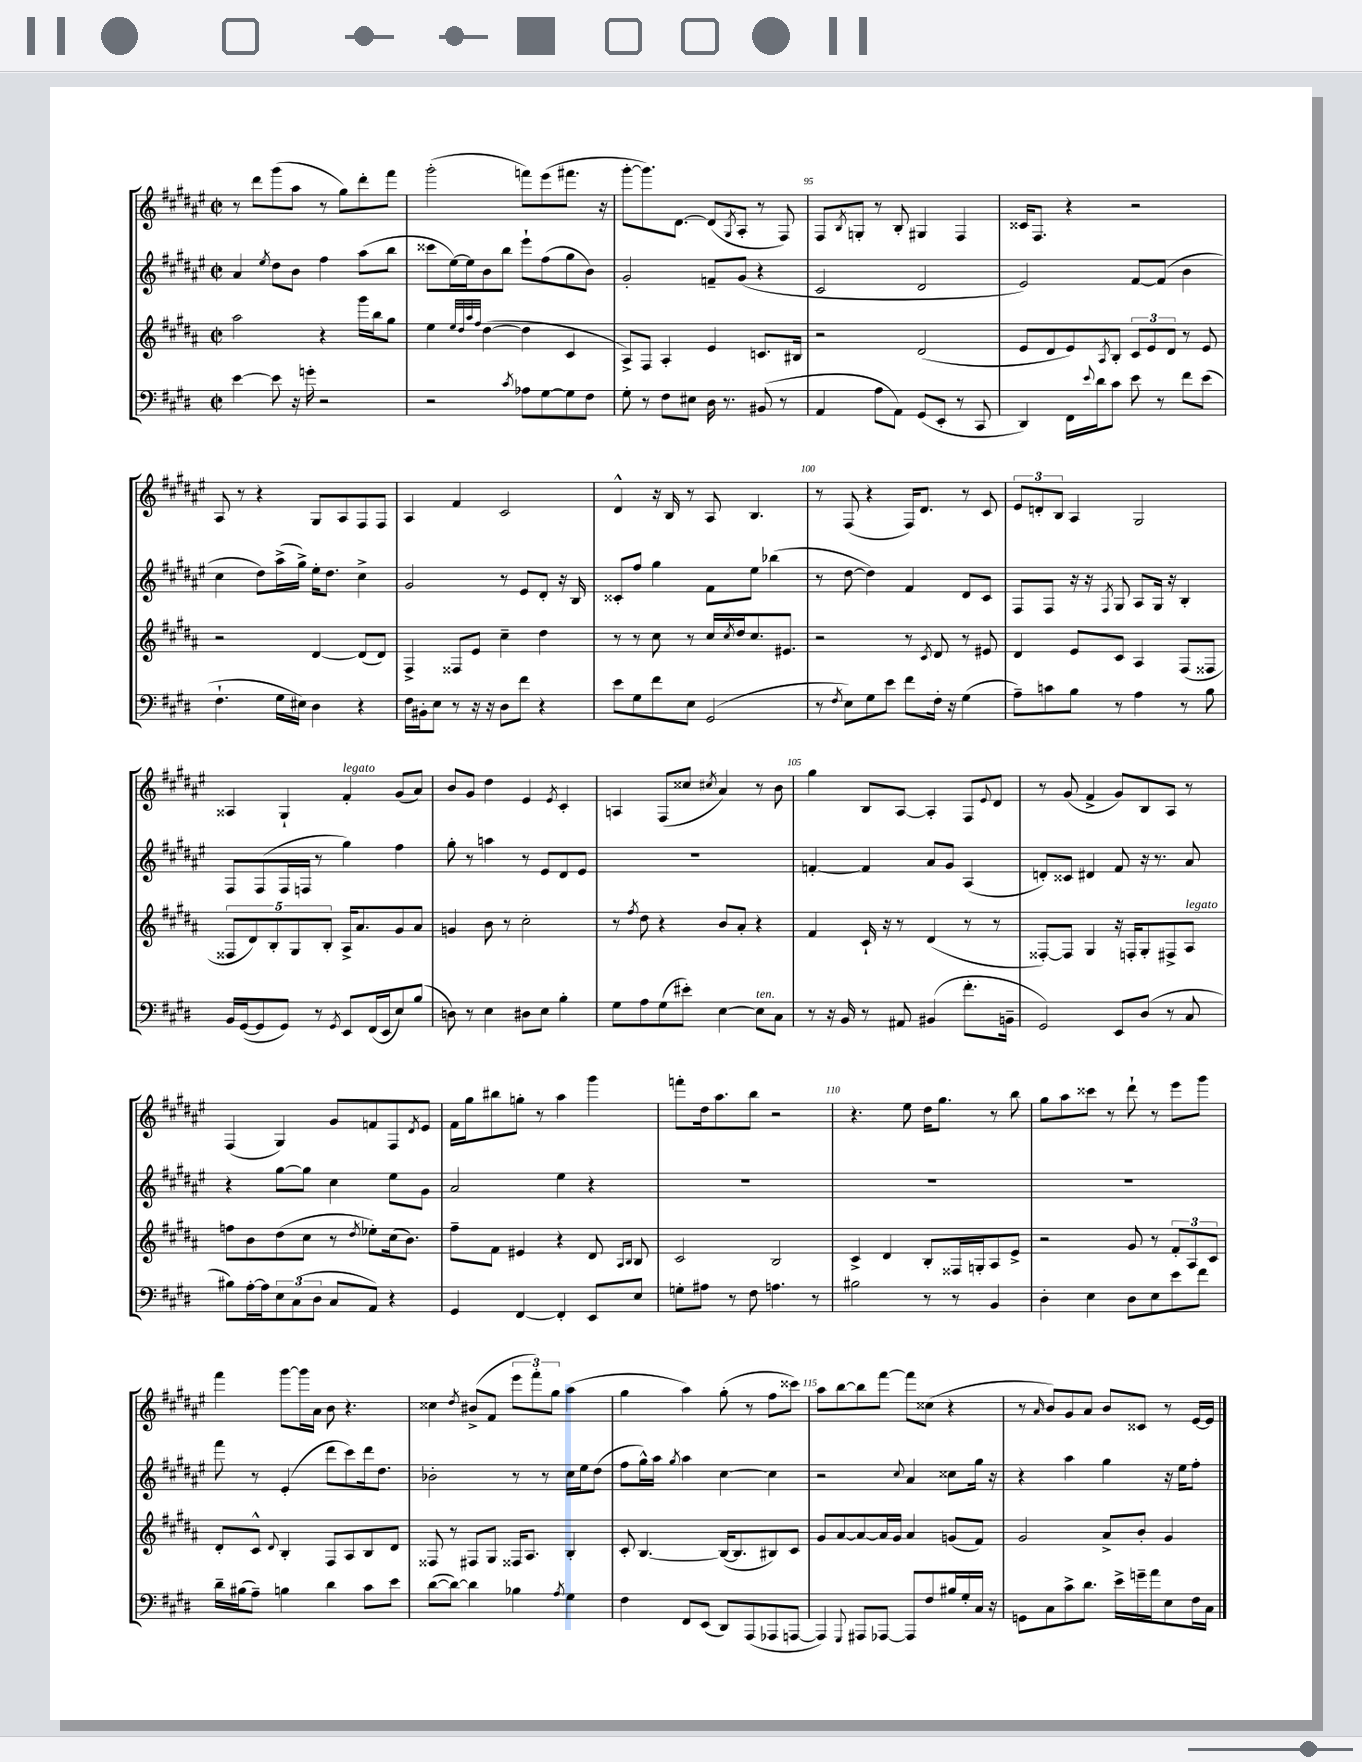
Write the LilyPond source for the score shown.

<<
\new StaffGroup <<
\new Staff = "s0" {
    \clef treble \key fis \major \defaultTimeSignature \time 2/2
    r8 dis'''8 gis'''8( ais''8 r8 gis''8) dis'''8-. fis'''8 |
    gis'''2-.( f'''8) eis'''8( fis'''8. r16 |
    gis'''8~-. gis'''8.) dis'8.~ dis'8( \acciaccatura { gis8 } ais8-. r8 fis8) |
    fis8 \acciaccatura { b8 } g8-. r8 b8-. gis4 fis4 |
    cisis'16 fis8. r4 r2 |
    ais8 r8 r4 gis8 ais8 fis8 fis8 |
    ais4 fis'4 cis'2 |
    dis'4-^ r16 b16 r8 ais8 b4. |
    r8 fis8( r4 fis16) dis'8. r8 cis'8 |
    \tuplet 3/2 { eis'8 d'8-. b8 } ais4 gis2 |
    aisis4 gis4-! fis'4-.^\markup { \italic "legato" } gis'8( ais'8) |
    b'8 gis'8 dis''4 eis'4 \acciaccatura { eis'8 } cis'4-. |
    a4 fis8( cisis''8 \acciaccatura { cis''8 } ais'4) r8 b'8 |
    gis''4 b8 ais8~ ais4-. fis8 \appoggiatura { eis'8 } dis'8 |
    r8 gis'8( fis'4-> gis'8) b8 ais8 r8 |
    fis4( gis4) gis'8 f'8 fis8 \acciaccatura { dis'8 } eis'8 |
    fis'16 gis''16 bis''8 g''8-. r8 ais''4 gis'''4 |
    f'''8-. dis''16 ais''8. b''8 r2 |
    r4. eis''8 dis''16 gis''8. r8 b''8 |
    gis''8 ais''8 cisis'''8 r8 dis'''8-! r8 eis'''8 gis'''8 |
    fis'''4 gis'''8~ gis'''16 ais'16 b'8 r4. |
    cisis''4 \acciaccatura { dis''8 } bis'8->( fis'8 \tuplet 3/2 { eis'''8 fis'''8-.) gis''8 } ais''4( |
    gis''4 ais''4) gis''8-.( r8 fis''8 cisis'''8) |
    ais''8 b''8~ b''8 fis'''8~ fis'''8 cisis''8( r4 |
    r8 \grace { ais'16 } b'8) gis'8 ais'8 b'8 cisis'8 r8 eis'16~ eis'16 \bar "|." |
}
\new Staff = "s1" {
    \clef treble \key fis \major \defaultTimeSignature \time 2/2
    ais'4 \acciaccatura { eis''8 } dis''8 b'8 fis''4 ais''8( b''8 |
    cisis'''8 eis''16~) eis''16 b'8 b''8 eis'''8-! fis''8( gis''8 b'8) |
    gis'2-. f'8-- gis'8( r4 |
    cis'2 dis'2 |
    eis'2) fis'8~ fis'8( b'4 |
    cis''4 dis''8) ais''16->( gis''16->) eis''16-. dis''8. cis''4-> |
    gis'2 r8 eis'8 dis'8-. r16 b16 |
    cisis'8-. fis''8 gis''4 fis'8 eis''8 bes''4( |
    r8 dis''8~ dis''4) fis'4 dis'8 cis'8 |
    fis8 fis8 r16 r16 \acciaccatura { fis8 } gis8 ais8 gis16 r16 b4-. |
    fis8 fis8( fis16 f16 r8 gis''4) fis''4 |
    gis''8-. r8 a''4 r8 eis'8 dis'8 eis'8 |
    R1 |
    f'4~-. f'4 ais'8 gis'8 ais4( |
    d'8-.) cisis'8 dis'4 fis'8 r16 r8. ais'8 |
    r4 gis''8~ gis''8 cis''4 eis''8 gis'8 |
    ais'2 eis''4 r4 |
    R1 |
    R1 |
    R1 |
    fis'''8 r8 eis'4-.( dis'''8 cis'''8) dis'''16 dis''8. |
    bes'2-. r8 r8 cis''16 eis''16 dis''8( |
    fis''8 gis''16-^) ais''16 \acciaccatura { gis''8 } ais''4 cis''4~ cis''4 |
    r2 \appoggiatura { cis''8 } ais'4 cisis''8 gis''16 r16 |
    r4 ais''4 gis''4 r16 eis''16 fis''8-. \bar "|." |
}
\new Staff = "s2" {
    \clef treble \key b \major \defaultTimeSignature \time 2/2
    ais''2 r4 gis'''16 b''16 gis''8 |
    e''4 \grace { e''32 dis''32 ais''32 fis''32 } dis''4~( dis''4 cis'4 |
    ais8->) fis8 ais4-. e'4 c'8. bis16 |
    r2 dis'2( |
    e'8 dis'8 e'8) \acciaccatura { ais8 } b8-. \tuplet 3/2 { cis'8 e'8 dis'8 } r8 e'8 |
    r2 dis'4~ dis'8( dis'8) |
    fis4-> fisis8 e'8 cis''4-- dis''4 |
    r8 r8 cis''8 r8 cis''16 \acciaccatura { cis''8 } dis''16 cis''8. eis'8. |
    r2 r8 \acciaccatura { cis'8 } dis'8 r8 eis'8 |
    dis'4 e'8 cis'8 ais4 fis8( fisis8 |
    \tuplet 5/4 { fisis8 dis'8) b8-. gis8 b8-. } ais16-> ais'8. gis'8 ais'8 |
    g'4 b'8 r8 cis''2-. |
    r8 \acciaccatura { fis''8 } dis''8 r4 b'8 ais'8-. r4 |
    fis'4 cis'16-! r16 r8 dis'4( r8 r8 |
    fisis8~-.) fisis8 gis4 r16 f16-. gis8-. fis8-> ais8^\markup { \italic "legato" } |
    f''8 b'8 dis''8( cis''8 r8 \acciaccatura { dis''8 } ees''8-.) cis''16( b'8.) |
    fis''8-- fis'8 eis'4 r4 dis'8 \grace { ais16 b16 } b8 |
    cis'2 b2 |
    cis'4-> dis'4 b8-. fisis16 g16-. ais8 e'8-> |
    r2 gis'8 r8 \tuplet 3/2 { fis'8-. ais8 cis'8 } |
    dis'8-. cis'8-^ \appoggiatura { dis'8 } b4-. fis8 ais8 b8 dis'8 |
    fisis8 r8 fis8 gis8 fisis16 ais8. b4-. |
    cis'8-. b4.~ b16~( b8. bis8) cis'8 |
    gis'8 ais'8~ ais'8~ ais'16 gis'16 ais'4 g'8( fis'8) |
    gis'2 ais'8-> b'8-. gis'4 \bar "|." |
}
\new Staff = "s3" {
    \clef bass \key e \major \defaultTimeSignature \time 2/2
    e'4~ e'8 r16 g'16-. r2 |
    r2 \acciaccatura { cis'8 } aes8 gis8~ gis8 fis8 |
    gis8-. r8 fis8 eis8 dis16 r8. bis,8( r8 |
    a,4 a8 a,8) gis,8( e,8-. r8 cis,8 |
    dis,4) fis,16 \appoggiatura { e'8 } dis'16 cis'8 e'8 r8 fis'8 e'8( |
    fis4.-! gis16 eis16) dis4 r4 |
    fis16 bis,16-. e8 r8 r16 r16 dis8 fis'8 r4 |
    e'8 gis8 fis'8 e8 gis,2( |
    r8 \acciaccatura { fis8 } e8) gis8 e'8 fis'8 fis16-. r16 gis4( |
    a8--) c'8 b8 r8 a4 r8 b8 |
    b,16 gis,16~( gis,8 gis,8) r8 \acciaccatura { gis,8 } e,8 fis,16( e,16 e8) b8( |
    d8) r8 e4 dis8 e8 b4-. |
    gis8 a8 gis8( eis'8-.) e4~ e8^\markup { \italic "ten." } cis8 |
    r8 r16 b,16 r8 ais,8 bis,4( fis'8.-. b,16-- |
    gis,2) e,8 dis8( r8 cis8 |
    bis8) a16~-. a16 \tuplet 3/2 { e8 cis8( dis8 } cis8 a,8) r4 |
    gis,4 fis,4~ fis,4-. e,8 e8 |
    g8-. ais8 r8 fis8 a4. r8 |
    bis2 r8 r8 b,4 |
    dis4-. e4 dis8 e8 e'8 fis'8 |
    dis'16-- bis16( a8--) b4 dis'4 cis'8 e'8 |
    dis'8~( dis'8~) dis'4 bes4 \acciaccatura { a8 } gis4 |
    fis4 fis,8 e,8( dis,8) a,,8( aes,,8 a,,8~ |
    a,,4) \appoggiatura { gis,,8 } ais,,8 aes,,8~ aes,,8 fis8 bis16 gis16-. cis16 r16 |
    g,8 cis8 cis'8-> dis'8. e'16-> g'16-- a'16 e8 fis16 cis16 \bar "|." |
}
>>
>>
\layout { \context { \Score currentBarNumber = #92 \override BarNumber.break-visibility = ##(#f #t #t) barNumberVisibility = #(every-nth-bar-number-visible 5) } }
